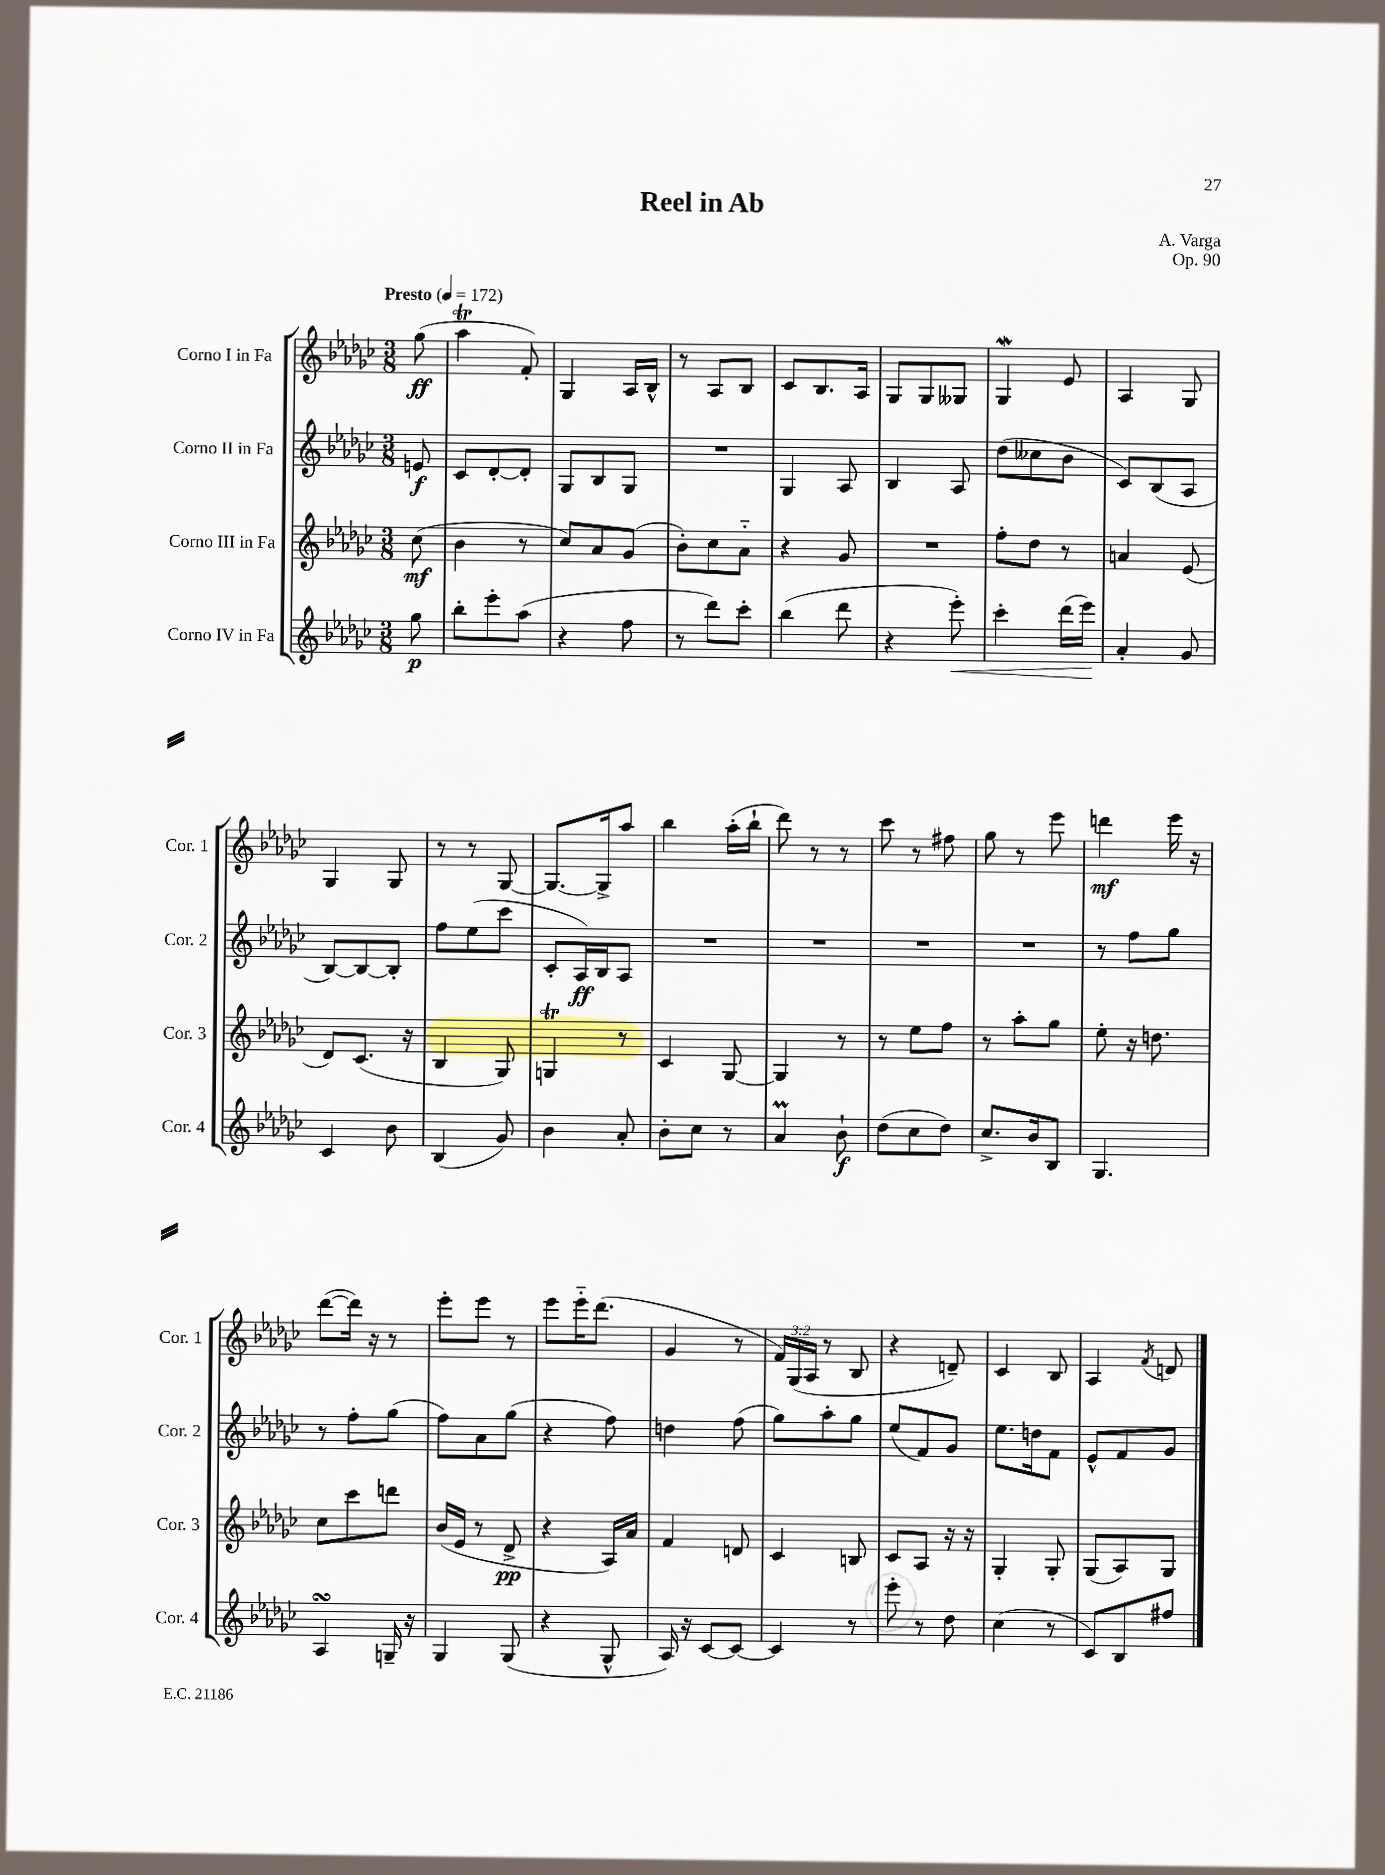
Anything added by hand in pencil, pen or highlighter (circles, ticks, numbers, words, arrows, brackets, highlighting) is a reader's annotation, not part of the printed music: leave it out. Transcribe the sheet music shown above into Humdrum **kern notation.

**kern	**kern	**kern	**kern
*staff4	*staff3	*staff2	*staff1
*clefG2	*clefG2	*clefG2	*clefG2
*k[b-e-a-d-g-c-]	*k[b-e-a-d-g-c-]	*k[b-e-a-d-g-c-]	*k[b-e-a-d-g-c-]
*M3/8	*M3/8	*M3/8	*M3/8
*MM172	*MM172	*MM172	*MM172
8gg-	(8cc-	8e	(8gg-
=	=	=	=
8bb-'	4b-	8c-	4aa-
8eee-'	.	[8d-'	.
(8aa-	8r	8d-']	8f')
=	=	=	=
4r	8cc-)	8G-	4G-
.	8a-	8B-	.
8ff	(8g-	8G-	16A-
.	.	.	16B-^^
=	=	=	=
8r	8b-')	4.r	8r
8ddd-)	8cc-	.	8A-
8ccc-'	8a-'~	.	8B-
=	=	=	=
(4bb-	4r	4G-	8c-
.	.	.	8.B-
8ddd-	8g-	8A-	.
.	.	.	16A-
=	=	=	=
4r	4.r	4B-	8G-
.	.	.	8G-
8eee-')	.	8A-	8G--
=	=	=	=
4ccc-'	8ff'	(8dd-	4G-
.	8dd-	8cc--	.
(16ddd-	8r	8b-	8e-
16eee-)	.	.	.
=	=	=	=
4a-'	4a	8c-)	4A-
.	.	(8B-	.
8g-	(8e-	8A-	8G-
=	=	=	=
4c-	8d-)	[8B-)	4G-
.	(8.c-	8B-_	.
8b-	.	8B-']	8G-
.	16r	.	.
=	=	=	=
(4B-	4B-	8ff	8r
.	.	(8ee-	8r
8g-)	8G-)	8ccc-	[8G-
=	=	=	=
4b-	4G	8c-'	8.G-_
.	.	16A-)	.
.	.	16B-	16G-^]
8a-'	8r	8A-	8aa-
=	=	=	=
8b-'	4c-	4.r	4bb-
8cc-	.	.	.
8r	[8G-	.	(16aa-'
.	.	.	16bb-`
=	=	=	=
4a-	4G-]	4.r	8ddd-)
.	.	.	8r
8b-`	8r	.	8r
=	=	=	=
(8dd-	8r	4.r	8ccc-
8cc-	8ee-	.	8r
8dd-)	8ff	.	8ff#
=	=	=	=
8.cc-^	8r	4.r	8gg-
.	8aa-'	.	8r
16b-	.	.	.
8B-	8gg-	.	8eee-
=	=	=	=
4.G-	8ee-'	8r	4ddd
.	16r	8ff	.
.	8.dd	.	.
.	.	8gg-	16eee-
.	.	.	16r
=	=	=	=
4A-	8cc-	8r	([8ddd-
.	8ccc-	8ff'	16ddd-])
.	.	.	16r
16G~	8ddd	(8gg-	8r
16r	.	.	.
=	=	=	=
4G-	(16b-	8ff)	8eee-'
.	16e-	.	.
.	8r	8a-	8eee-
(8G-	8d-^	(8gg-	8r
=	=	=	=
4r	4r	4r	8eee-
.	.	.	16eee-'~
.	.	.	(8.ddd-
8G-^^	16A-)	8ff)	.
.	16a-	.	.
=	=	=	=
16A-)	4f	4dd	4g-
16r	.	.	.
[8c-	.	.	.
8c-_	8d	(8ff	8r
=	=	=	=
4c-]	4c-	8gg-)	24f)
.	.	.	(24G-
.	.	.	24A-
.	.	8aa-'	8r
8r	8B	8gg-	8B-
=	=	=	=
8eee-'	8c-	(8ee-	4r
8r	8A-	8f)	.
8dd-	16r	8g-	8d~)
.	16r	.	.
=	=	=	=
(4cc-	4G-'	8.ee-	4c-
.	.	16dd	.
8r	8G-'	8f	8B-
=	=	=	=
8c-)	(8G-	8e-^^	4A-
8B-	8A-)	8f	.
.	.	.	8qf
8ff#	8G-	8g-	8d
==	==	==	==
*-	*-	*-	*-
